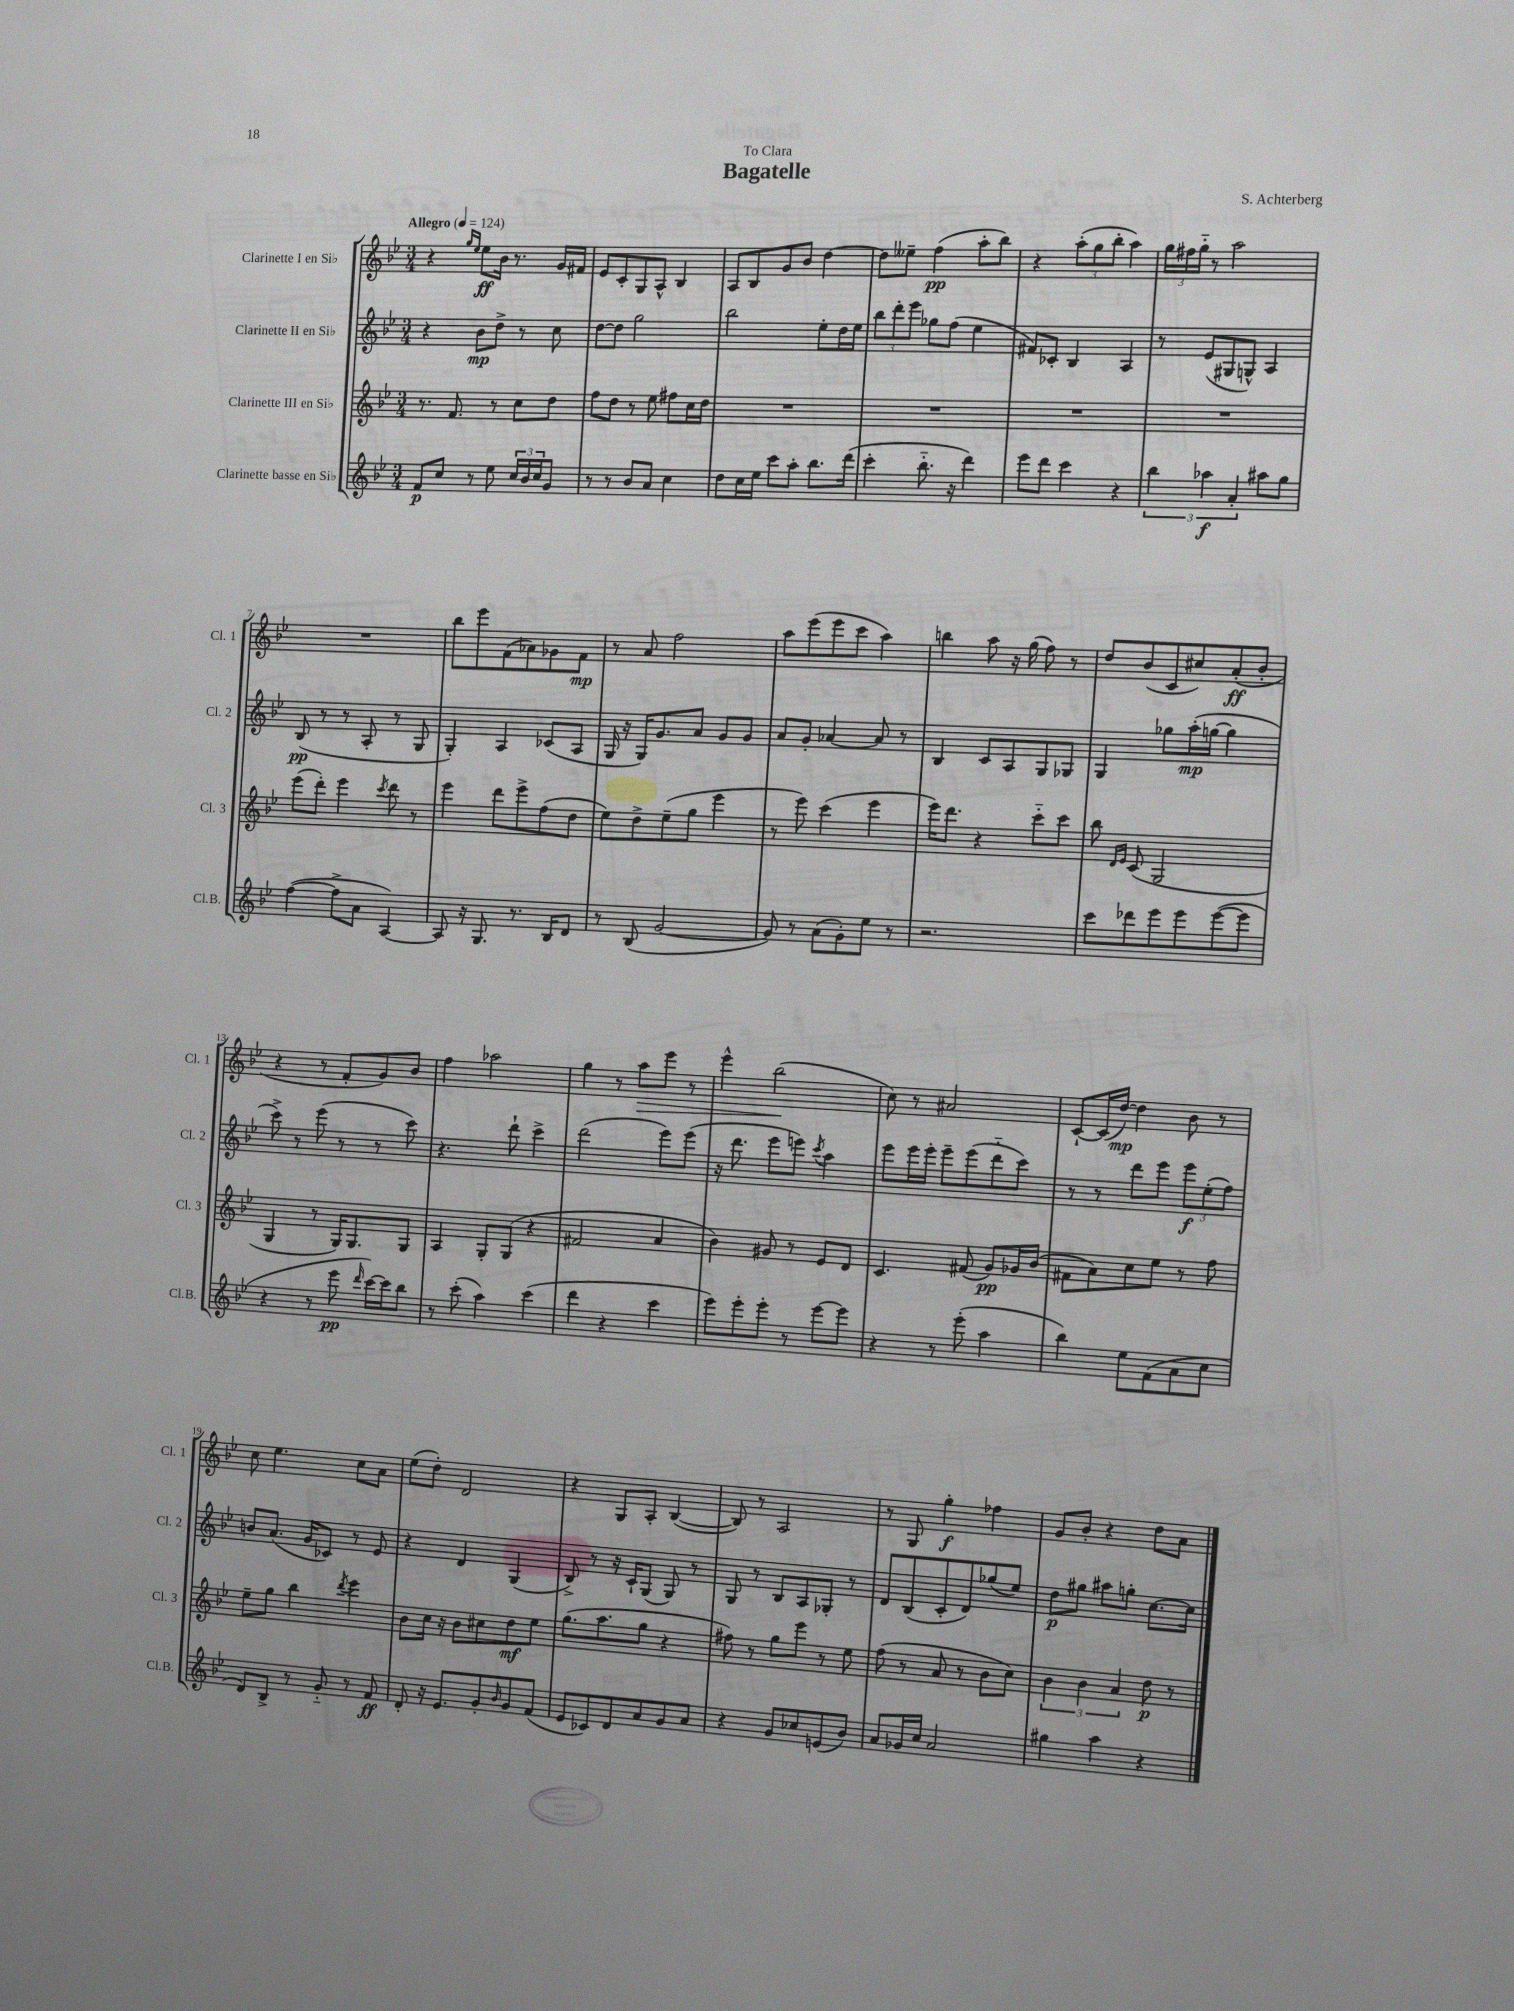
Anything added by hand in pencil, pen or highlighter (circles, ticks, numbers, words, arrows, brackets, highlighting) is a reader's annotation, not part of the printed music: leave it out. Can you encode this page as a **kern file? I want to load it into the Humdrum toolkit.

**kern	**dynam	**kern	**dynam	**kern	**dynam	**kern	**dynam
*part4	*part4	*part3	*part3	*part2	*part2	*part1	*part1
*staff4	*staff4	*staff3	*staff3	*staff2	*staff2	*staff1	*staff1
*I"Clarinette basse en Si♭	*	*I"Clarinette III en Si♭	*	*I"Clarinette II en Si♭	*	*I"Clarinette I en Si♭	*
*I'Cl.B.	*	*I'Cl. 3	*	*I'Cl. 2	*	*I'Cl. 1	*
*clefG2	*	*clefG2	*	*clefG2	*	*clefG2	*
*k[b-e-]	*	*k[b-e-]	*	*k[b-e-]	*	*k[b-e-]	*
*M3/4	*	*M3/4	*	*M3/4	*	*M3/4	*
*MM124	*	*MM124	*	*MM124	*	*MM124	*
=1	=1	=1	=1	=1	=1	=1	=1
!	!	!	!	!	!	!LO:TX:a:B:t=Allegro	!
8f/L	p	8.r	.	4r	.	4r	.
8cc/J	.	.	.	.	.	.	.
.	.	8.f/	.	.	.	.	.
.	.	.	.	.	.	16qqgg/LL	.
.	.	.	.	.	.	16qqee-/JJ	.
8r	.	.	.	8b-\L	mp	8ee-\L	ff
8ee-\	.	8r	.	8dd^\J	.	16b-\Jk	.
.	.	.	.	.	.	8.r	.
24cc/LL	.	8cc\L	.	8r	.	.	.
24b-/	.	.	.	.	.	.	.
24cc/J	.	.	.	.	.	.	.
8g/J	.	8dd\J	.	8cc\	.	16g/LL	.
.	.	.	.	.	.	16f#X/JJ	.
=2	=2	=2	=2	=2	=2	=2	=2
8r	.	8ff\L	.	[8dd\L	.	8e-/L	.
8r	.	8dd\J	.	8dd\J]	.	8c'/	.
8b-/L	.	8r	.	2gg\	.	8G/	.
8a/J	.	8ee-\	.	.	.	8A^^/J	.
4cc\	.	8ff#X\L	.	.	.	4B-/	.
.	.	16cc\L	.	.	.	.	.
.	.	16dd\JJ	.	.	.	.	.
=3	=3	=3	=3	=3	=3	=3	=3
8dd\L	.	2.r	.	2bb-\	.	8A/L	.
16cc\L	.	.	.	.	.	8B-/	.
16ee-\JJ	.	.	.	.	.	.	.
8ccc\L	.	.	.	.	.	8g/	.
8aa'\J	.	.	.	.	.	8b-/J	.
8.bb-\L	.	.	.	8ee-'\L	.	[4dd\	.
.	.	.	.	16dd\L	.	.	.
(16ddd\Jk	.	.	.	16ee-\JJ	.	.	.
=4	=4	=4	=4	=4	=4	=4	=4
4ccc'\	.	2.r	.	12bb-\L	.	8dd\L]	.
.	.	.	.	12ddd'\	.	.	.
.	.	.	.	.	.	8ee--X~\J	.
.	.	.	.	12eee-\J	.	.	.
8.bb-\	.	.	.	8gg-X\L	.	(4ff\	pp
.	.	.	.	(8ff\J	.	.	.
16r	.	.	.	.	.	.	.
4ddd\)	.	.	.	4ee-\	.	8aa'\L	.
.	.	.	.	.	.	8bb-\J)	.
=5	=5	=5	=5	=5	=5	=5	=5
8eee-\L	.	2.r	.	8f#X/L)	.	4r	.
8ddd\J	.	.	.	8c-X'/J	.	.	.
4ccc\	.	.	.	4B-/	.	(12aa'\L	.
.	.	.	.	.	.	12gg\	.
.	.	.	.	.	.	12bb-'\J	.
4r	.	.	.	4A/	.	4aa\)	.
=6	=6	=6	=6	=6	=6	=6	=6
6bb-\	.	2.r	.	8r	.	24gg\LL	.
.	.	.	.	.	.	24ff#X\	.
.	.	.	.	.	.	24gg\JJ	.
.	.	.	.	(8e-/L	.	8r	.
6aa-X\	f	.	.	.	.	.	.
.	.	.	.	8G#X/	.	2aa\	.
6a'/	.	.	.	.	.	.	.
.	.	.	.	8Gn^^/J)	.	.	.
8aa#X\L	.	.	.	4A/	.	.	.
8gg\J	.	.	.	.	.	.	.
!!LO:LB:g=z
=7	=7	=7	=7	=7	=7	=7	=7
([4ff\	.	(8eee-\L	.	(8B-/	pp	2.r	.
.	.	8ddd'\J)	.	8r	.	.	.
8ff^\L]	.	4eee-\	.	8r	.	.	.
8a\J	.	.	.	8A'/	.	.	.
.	.	8qccc/	.	.	.	.	.
[4A/)	.	8ddd\	.	8r	.	.	.
.	.	8r	.	8G/	.	.	.
=8	=8	=8	=8	=8	=8	=8	=8
8A/]	.	4eee-\	.	4G'/)	.	8bb-\L	.
16r	.	.	.	.	.	8eee-\	.
8.G/	.	.	.	.	.	.	.
.	.	8ddd\L	.	4A/	.	(8f\	.
8.r	.	8eee-^\	.	.	.	8a-X\)	.
.	.	(8ff\	.	(8c-X/L	.	8g-X\	.
16B-/KL	.	.	.	.	.	.	.
8d/J	.	8dd\J	.	8A/J	.	8f\J	mp
=9	=9	=9	=9	=9	=9	=9	=9
8r	.	8ee-\L)	.	16G/	.	8r	.
.	.	.	.	16r	.	.	.
(8B-/	.	8dd^\	.	16G/KL)	.	8a/	.
.	.	.	.	8.g/	.	.	.
[2g/	.	(8ee-~\	.	.	.	2ff\	.
.	.	8gg\J	.	8a/J	.	.	.
.	.	4eee-\	.	8g/L	.	.	.
.	.	.	.	8g/J	.	.	.
=10	=10	=10	=10	=10	=10	=10	=10
8g/])	.	8r	.	8a/L	.	8aa\L	.
8r	.	8eee-\)	.	8g'/J	.	(8eee-\	.
(8a\L	.	(4ccc\	.	[4a-X/	.	8eee-\	.
8g'\)	.	.	.	.	.	8ccc\J	.
8ee-\J	.	4eee-\	.	8a-/]	.	4aa\)	.
8r	.	.	.	8r	.	.	.
=11	=11	=11	=11	=11	=11	=11	=11
2.r	.	16eee-\KL)	.	4B-/	.	4bbn\	.
.	.	8.ddd\J	.	.	.	.	.
.	.	4r	.	8c/L	.	8aa\	.
.	.	.	.	8A/	.	16r	.
.	.	.	.	.	.	(16gg\	.
.	.	8ccc\L	.	8G/	.	8ff\)	.
.	.	8ccc\J	.	8G-X/J	.	8r	.
=12	=12	=12	=12	=12	=12	=12	=12
8ccc\L	.	8bb-\	.	4G/	.	8dd/L	.
.	.	16qqd/LL	.	.	.	.	.
.	.	16qqe-/JJ	.	.	.	.	.
8ddd-X\	.	(8c/	.	.	.	(8b-/	.
8eee-\	.	2G/	.	8gg-X\L	.	8c/	.
8eee-\	.	.	.	(16aa'\L	mp	8cc#X/)	.
.	.	.	.	[16ggn\JJ	.	.	.
([8eee-\	.	.	.	4gg\]	.	(8a'/	ff
8eee-\J]	.	.	.	.	.	8b-'/J	.
!!LO:LB:g=z
=13	=13	=13	=13	=13	=13	=13	=13
4r	.	4G/	.	8ccc^\)	.	4r	.
.	.	.	.	8r	.	.	.
8r	.	8r	.	(8eee-\	.	8r	.
8eee-\	pp	16G/KL)	.	8r	.	8f'/L	.
.	.	8.G/	.	.	.	.	.
16qqddd/	.	.	.	.	.	.	.
[16ccc\LL)	.	.	.	8r	.	8g/)	.
16ccc\J]	.	.	.	.	.	.	.
8bb-\J	.	8G/J	.	8ccc\)	.	8b-/J	.
=14	=14	=14	=14	=14	=14	=14	=14
8r	.	4A/	.	4.r	.	4ff\	.
(8ccc'\	.	.	.	.	.	.	.
4aa\)	.	8G'/L	.	.	.	2aa-X\	.
.	.	(8G/J	.	8ddd`\	.	.	.
(4ccc\	.	4r	.	4ccc^\	.	.	.
=15	=15	=15	=15	=15	=15	=15	=15
4ddd\	.	2f#X/	.	(2ddd\	.	4gg\	.
4r	.	.	.	.	.	8r	.
!	!	!	!	!	!	!	!LO:HP:b
.	.	.	.	.	.	8aa\L	>
4ccc\	.	4a/	.	8eee-\L)	.	8eee-\J	.
.	.	.	.	(8eee-\J	.	8r	.
=16	=16	=16	=16	=16	=16	=16	=16
8eee-\L)	.	4b-\)	.	16r	.	4eee-^^\	.
.	.	.	.	8.ddd\	.	.	.
8eee-'\	.	.	.	.	.	.	.
8eee-'\J	.	8g#X/	.	8eee-\L	.	(2bb-\	.
8r	.	8r	.	8eeen\J)	.	.	.
.	.	.	.	8qccc/	.	.	.
[8eee-\L	.	8e-/L	.	4aa\	.	.	.
8eee-\J]	.	8d/J	.	.	.	.	.
.	.	.	.	.	.	.	]
=17	=17	=17	=17	=17	=17	=17	=17
4r	.	4.c/	.	8eee-\L	.	8cc\)	.
.	.	.	.	16eee-\L	.	8r	.
.	.	.	.	16eee-'\JJ	.	.	.
8r	.	.	.	8eee-~\L	.	2a#X/	.
(8eee-'\	.	(8f#X/	.	(8eee-\	.	.	.
4aa\	.	8g/L)	pp	8ddd\	.	.	.
.	.	16g-X/L	.	8ccc\J)	.	.	.
.	.	(16b-/JJ	.	.	.	.	.
=18	=18	=18	=18	=18	=18	=18	=18
4bb-\)	.	8f#X\L	.	8r	.	[8c`/L	.
.	.	8a\)	.	8r	.	(16c/L]	.
.	.	.	.	.	.	[16dd/JJ)	mp
8ee-\L	.	8cc\	.	8ddd\L	.	4dd\]	.
(8f\	.	8ee-\J	.	8eee-\J	.	.	.
8a\	.	8r	.	12eee-\L	f	8b-\	.
.	.	.	.	(12ee-'\	.	.	.
8cc\J	.	8ff\	.	.	.	8r	.
.	.	.	.	12ff\J)	.	.	.
!!LO:LB:g=z
=19	=19	=19	=19	=19	=19	=19	=19
8d/L)	.	8ee-~\L	.	8bn/L	.	8cc\	.
8B-^/J	.	8gg\J	.	(8.a/J	.	4.ee-\	.
8r	.	4bb-\	.	.	.	.	.
.	.	.	.	16g/KL	.	.	.
8g/	.	.	.	8c-X/J)	.	.	.
.	.	8qddd/	.	.	.	.	.
8r	.	4eee-\	.	8r	.	8cc\L	.
8f/	ff	.	.	8e-/	.	8a\J	.
=20	=20	=20	=20	=20	=20	=20	=20
8d'/	.	8b-\L	.	4r	.	(8ee-\L	.
16r	.	16cc\Jk	.	.	.	8dd'\J)	.
8.e-/L	.	16r	.	.	.	.	.
.	.	8b-\L	.	4d/	.	2d/	.
8g'/	.	8cc#X\	.	.	.	.	.
16qqb-/	.	.	.	.	.	.	.
8g/	.	8dd\	mf	(4G/	.	.	.
(8f/J	.	8ee-\J	.	.	.	.	.
=21	=21	=21	=21	=21	=21	=21	=21
8e-/L	.	(8.gg\L	.	8B-^/)	.	4r	.
8c-X/)	.	.	.	8r	.	.	.
.	.	8.aa\	.	.	.	.	.
8d/	.	.	.	16r	.	8G/L	.
.	.	.	.	16c`/KL	.	.	.
8a/	.	8gg\J	.	(8G/J	.	8A'/J	.
8g/	.	4r	.	8G/)	.	([4B-/	.
8a/J	.	.	.	8r	.	.	.
=22	=22	=22	=22	=22	=22	=22	=22
4r	.	8ff#X\)	.	8G/	.	8B-/])	.
.	.	8r	.	8r	.	8r	.
8g/L	.	8gg\L	.	8B-/L	.	2A/	.
8cc-X/	.	8eee-\J	.	8A/	.	.	.
(8en/	.	8r	.	8G-X'/J	.	.	.
8b-/J)	.	8ee-\	.	8r	.	.	.
=23	=23	=23	=23	=23	=23	=23	=23
8a/L	.	(8ff\	.	8d/L	.	8r	.
16g-X/L	.	8r	.	(8B-/	.	8G/	.
16cc/JJ	.	.	.	.	.	.	.
2a/	.	8a/	.	8c'/	.	4gg'\	f
.	.	8r	.	8d/)	.	.	.
.	.	8b-\L	.	(8gg-X/	.	4ff-X\	.
.	.	8cc\J)	.	8ee-/J)	.	.	.
=24	=24	=24	=24	=24	=24	=24	=24
4gg#X\	.	6b-\	.	8dd\L	p	8g/L	.
.	.	.	.	8gg#X\J	.	8b-'/J	.
.	.	6b-\	.	.	.	.	.
4aa\	.	.	.	8aa#X\L	.	4r	.
.	.	6a/	.	.	.	.	.
.	.	.	.	8ggn'\J	.	.	.
4r	.	8dd\	p	[8.cc\L	.	8dd\L	.
.	.	8r	.	.	.	8a\J	.
.	.	.	.	16cc\Jk]	.	.	.
==	==	==	==	==	==	==	==
*-	*-	*-	*-	*-	*-	*-	*-
